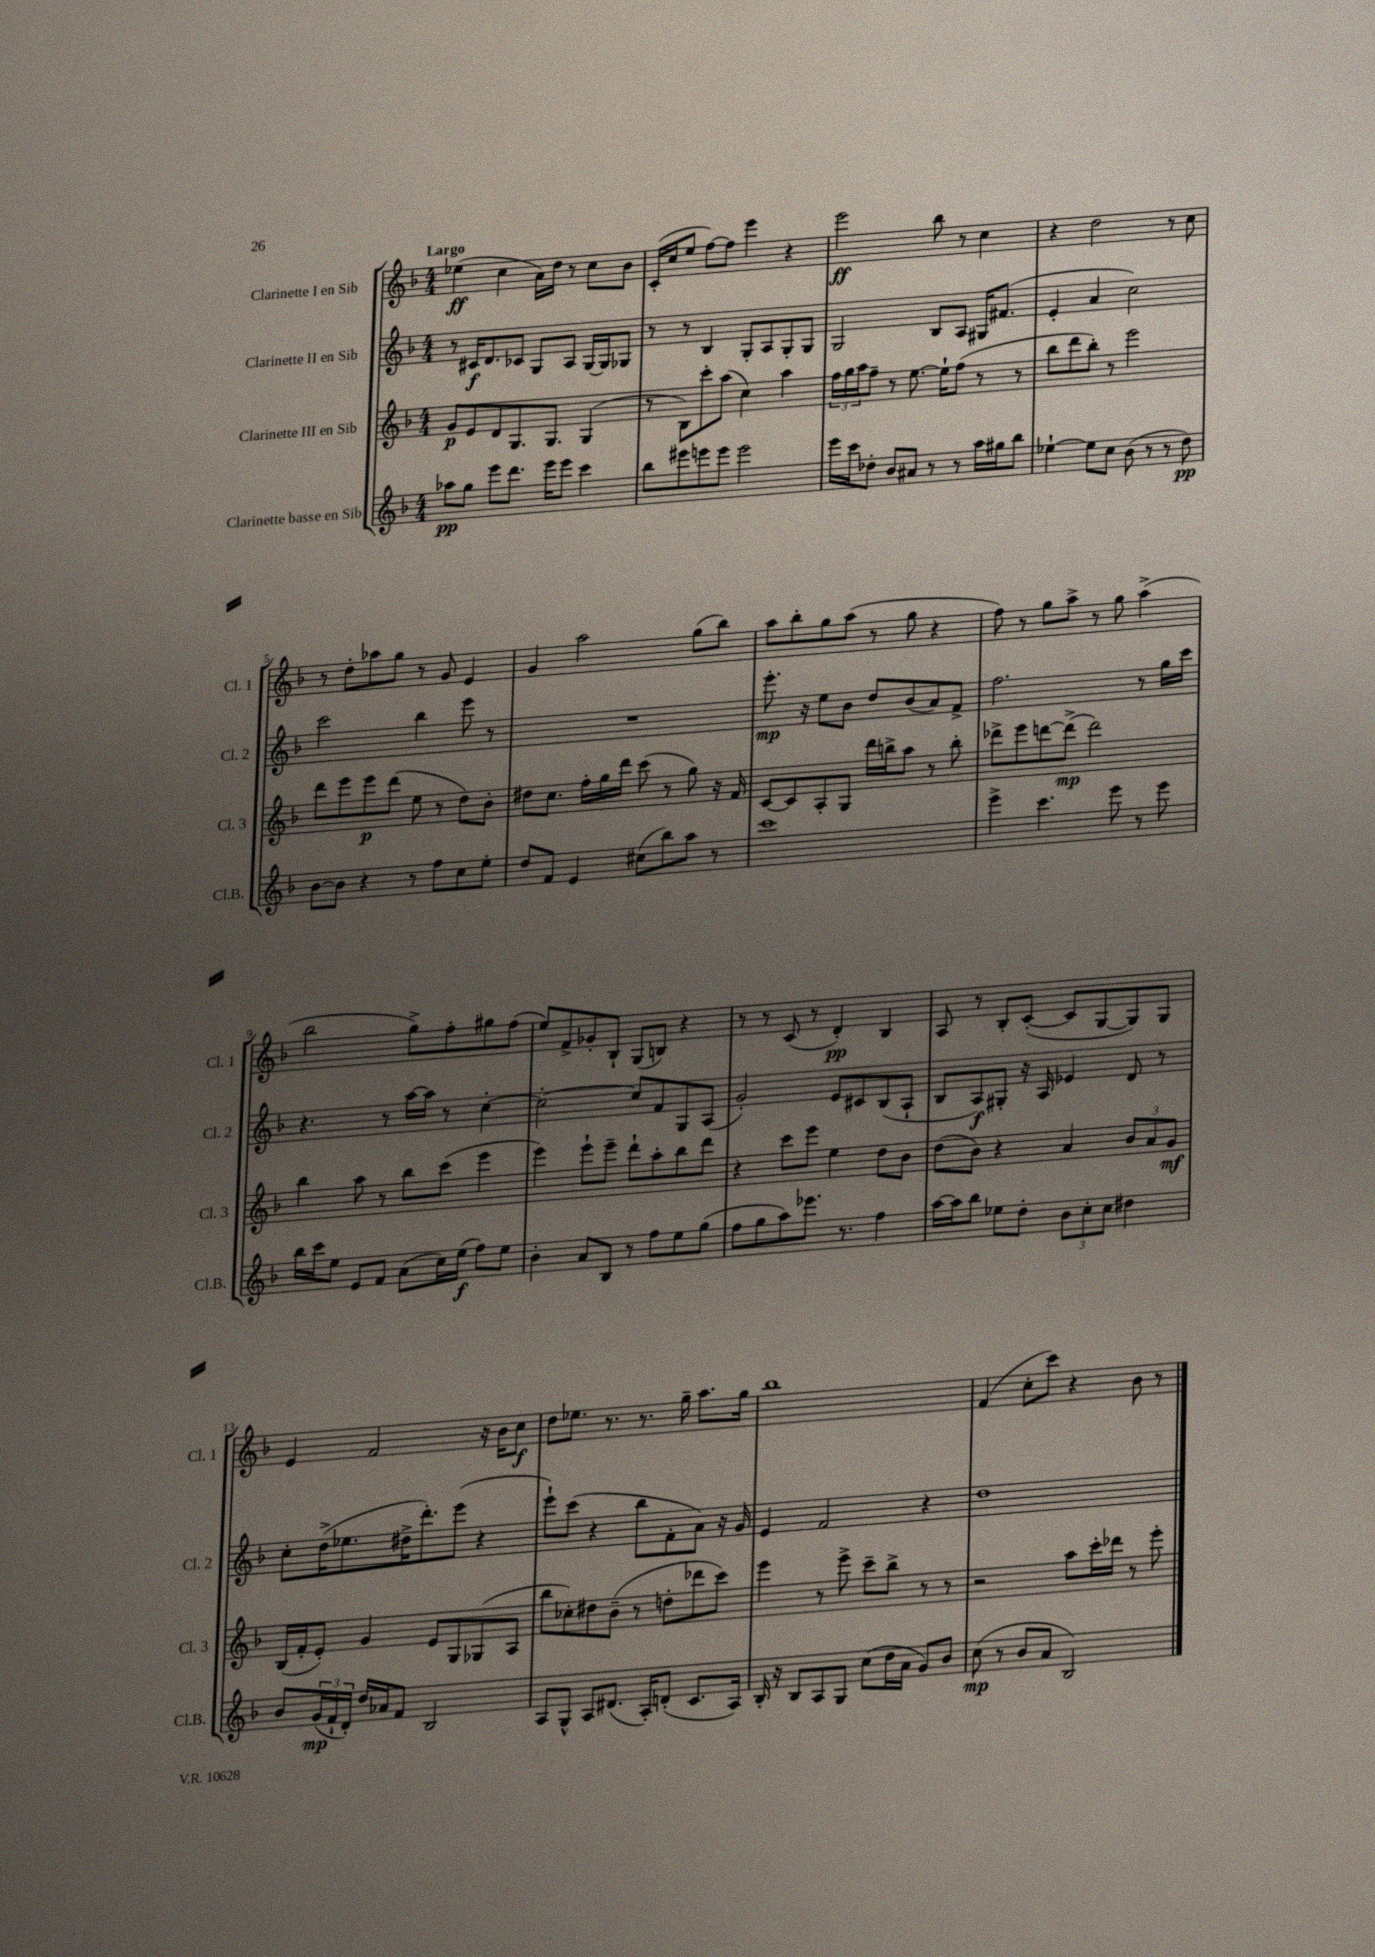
<<
\new StaffGroup <<
\new Staff = "s0" \with { instrumentName = "Clarinette I en Sib" shortInstrumentName = "Cl. 1" } {
    \clef treble \key f \major \numericTimeSignature \time 4/4 \tempo "Largo"
    ees''4\ff( c''4 a'16) d''16 r8 c''8 bes'8 |
    c'16-.( c''16 e''8 f''8~) f''8 e'''4 r4 |
    e'''2\ff bes''8 r8 c''4 |
    r4 d''2 r8 c''8 |
    r8 d''8-. aes''8 g''8 r8 g'8 e'4 |
    g'4 a''2 g''8( bes''8) |
    a''8 bes''8-. g''8 a''8( r8 g''8 r4 |
    f''8) r8 g''8 a''8-> r8 g''8 a''4->( |
    bes''2 g''8->) f''8-. gis''8 f''8( |
    e''8) f'8-> ges'8-. bes8-! g8( b8) r4 |
    r8 r8 c'8( r8 d'4-.\pp) bes4 |
    a8 r8 bes8-. c'8~-.( c'8 g8~ g8) g8 |
    e'4 f'2 r16 bes'16 c''8\f |
    d''8 ees''8. r8. r8. g''16-- a''8. g''16 |
    bes''1 |
    f'4( c''8-. c'''8) r4 bes'8 r8 \bar "|." |
}
\new Staff = "s1" \with { instrumentName = "Clarinette II en Sib" shortInstrumentName = "Cl. 2" } {
    \clef treble \key f \major \numericTimeSignature \time 4/4
    r8 cis'16\f d'8. ces'8 g8 a8 g16~ g16 ges8 |
    r8 r8 bes4 g8-. a8 g8-. g8 |
    g2 bes8 a8 gis16 fis'8.( |
    e'4-. a'4 c''2) |
    c'''2 bes''4 e'''8 r8 |
    R1 |
    e'''8.-.\mp r16 e''8 bes'8 d''8 bes'8( a'8) f'8-> |
    f''2. r8 g''16 c'''16 |
    r4. r8 a''16~ a''16 r8 c''4~-. |
    c''2~-. c''8 f'8 g8 a8( |
    g'2-.) e'8 cis'8 bes8( a8-! |
    bes8 a8\f) gis8-. r16 a16 ees'4 d'8 r8 |
    c''8-. d''16->( ees''8. dis''16-> d'''8.-.) e'''8( r4 |
    e'''8-!) c'''8( r4 bes''8 f'8-. a'8) r16 g'16 |
    e'4 f'2 r4 |
    d''1 \bar "|." |
}
\new Staff = "s2" \with { instrumentName = "Clarinette III en Sib" shortInstrumentName = "Cl. 3" } {
    \clef treble \key f \major \numericTimeSignature \time 4/4
    g'8\p e'8 d'8 g8. g8. g4( |
    r8 bes8) c'''8-. a''8( c''4) a''4 |
    \tuplet 3/2 { f''16 g''16 a''16 } f''8-- r8 e''8.~ e''16-! f''8( r8 r8 |
    bes''8 d'''8 bes''8-.) r8 e'''2 |
    d'''8 e'''8 e'''8\p d'''8( e''8 r8 d''8) bes'8-. |
    dis''8 c''8. f''16-. g''16 d'''16 c'''8( r8 g''8) r16 f'16 |
    c'8~ c'8 a8-. g8 d'''16 b''16-> a''8 r8 b''8-. |
    des'''8-> e'''8 d'''8~ d'''8->\mp( d'''2) |
    bes''4 a''8 r8 bes''8 c'''8( e'''4 |
    e'''4) e'''8-! e'''8-- d'''8-! a''8-. bes''8 d'''8 |
    r4 c'''8 e'''8 e''4 d''8 bes'8 |
    d''8( bes'8) r4 a'4 \tuplet 3/2 { bes'8 a'8 g'8\mf } |
    bes16( f'16-. e'8-.) g'4 e'8 g8 ges8( a8 |
    bes''8 ces''8-.) dis''8 bes'8--( r8 d''8-. des'''8 c'''8) |
    e'''4 r8 e'''8-> c'''8-- bes''8-> r8 r8 |
    r2 a''8 c'''16-. des'''16 r8 e'''8-. \bar "|." |
}
\new Staff = "s3" \with { instrumentName = "Clarinette basse en Sib" shortInstrumentName = "Cl.B." } {
    \clef treble \key f \major \numericTimeSignature \time 4/4
    aes''8\pp g''8 e'''8 d'''8. e'''16 e'''8 c'''4 |
    bes''8 eis'''8 e'''8 e'''8 e'''2 |
    e'''16 c'''16 des''8-. bes'8 ais'8 r8 r8 a''16 gis''16 bes''8 |
    ees''4~-! ees''8 c''8 bes'8( r8 r8 d''8\pp) |
    bes'8~ bes'8 r4 r8 f''8 c''8 e''8-. |
    d''8 f'8 e'4 cis''8( bes''8) a''8 r8 |
    c'''1 |
    e'''4-> c'''4. e'''8 r8 e'''8 |
    bes''16 c'''16 e''8 e'8 f'8 a'8( c''16) e''16\f( f''8) e''8 |
    bes'4-. a'8 bes8 r8 f''8 e''8 g''8( |
    f''8 g''8 a''8) ees'''8. r8. f''4 |
    a''16~ a''16 bes''8 ees''8 d''8-. \tuplet 3/2 { bes'8 c''8-. c''8 } dis''4 |
    bes'8 \tuplet 3/2 { g'16\mp( f'16-! d'16-.) } d''16 aes'16 f'8 bes2 |
    a8 g8-^ a8 dis'8.( a16-.) d'8-.( c'8. a16) |
    bes16-. r16 bes8 a8 g8 c''8( d''16 a'16 g'8) bes'8 |
    c''8\mp( r8 bes'8 a'8 bes2) \bar "|." |
}
>>
>>
